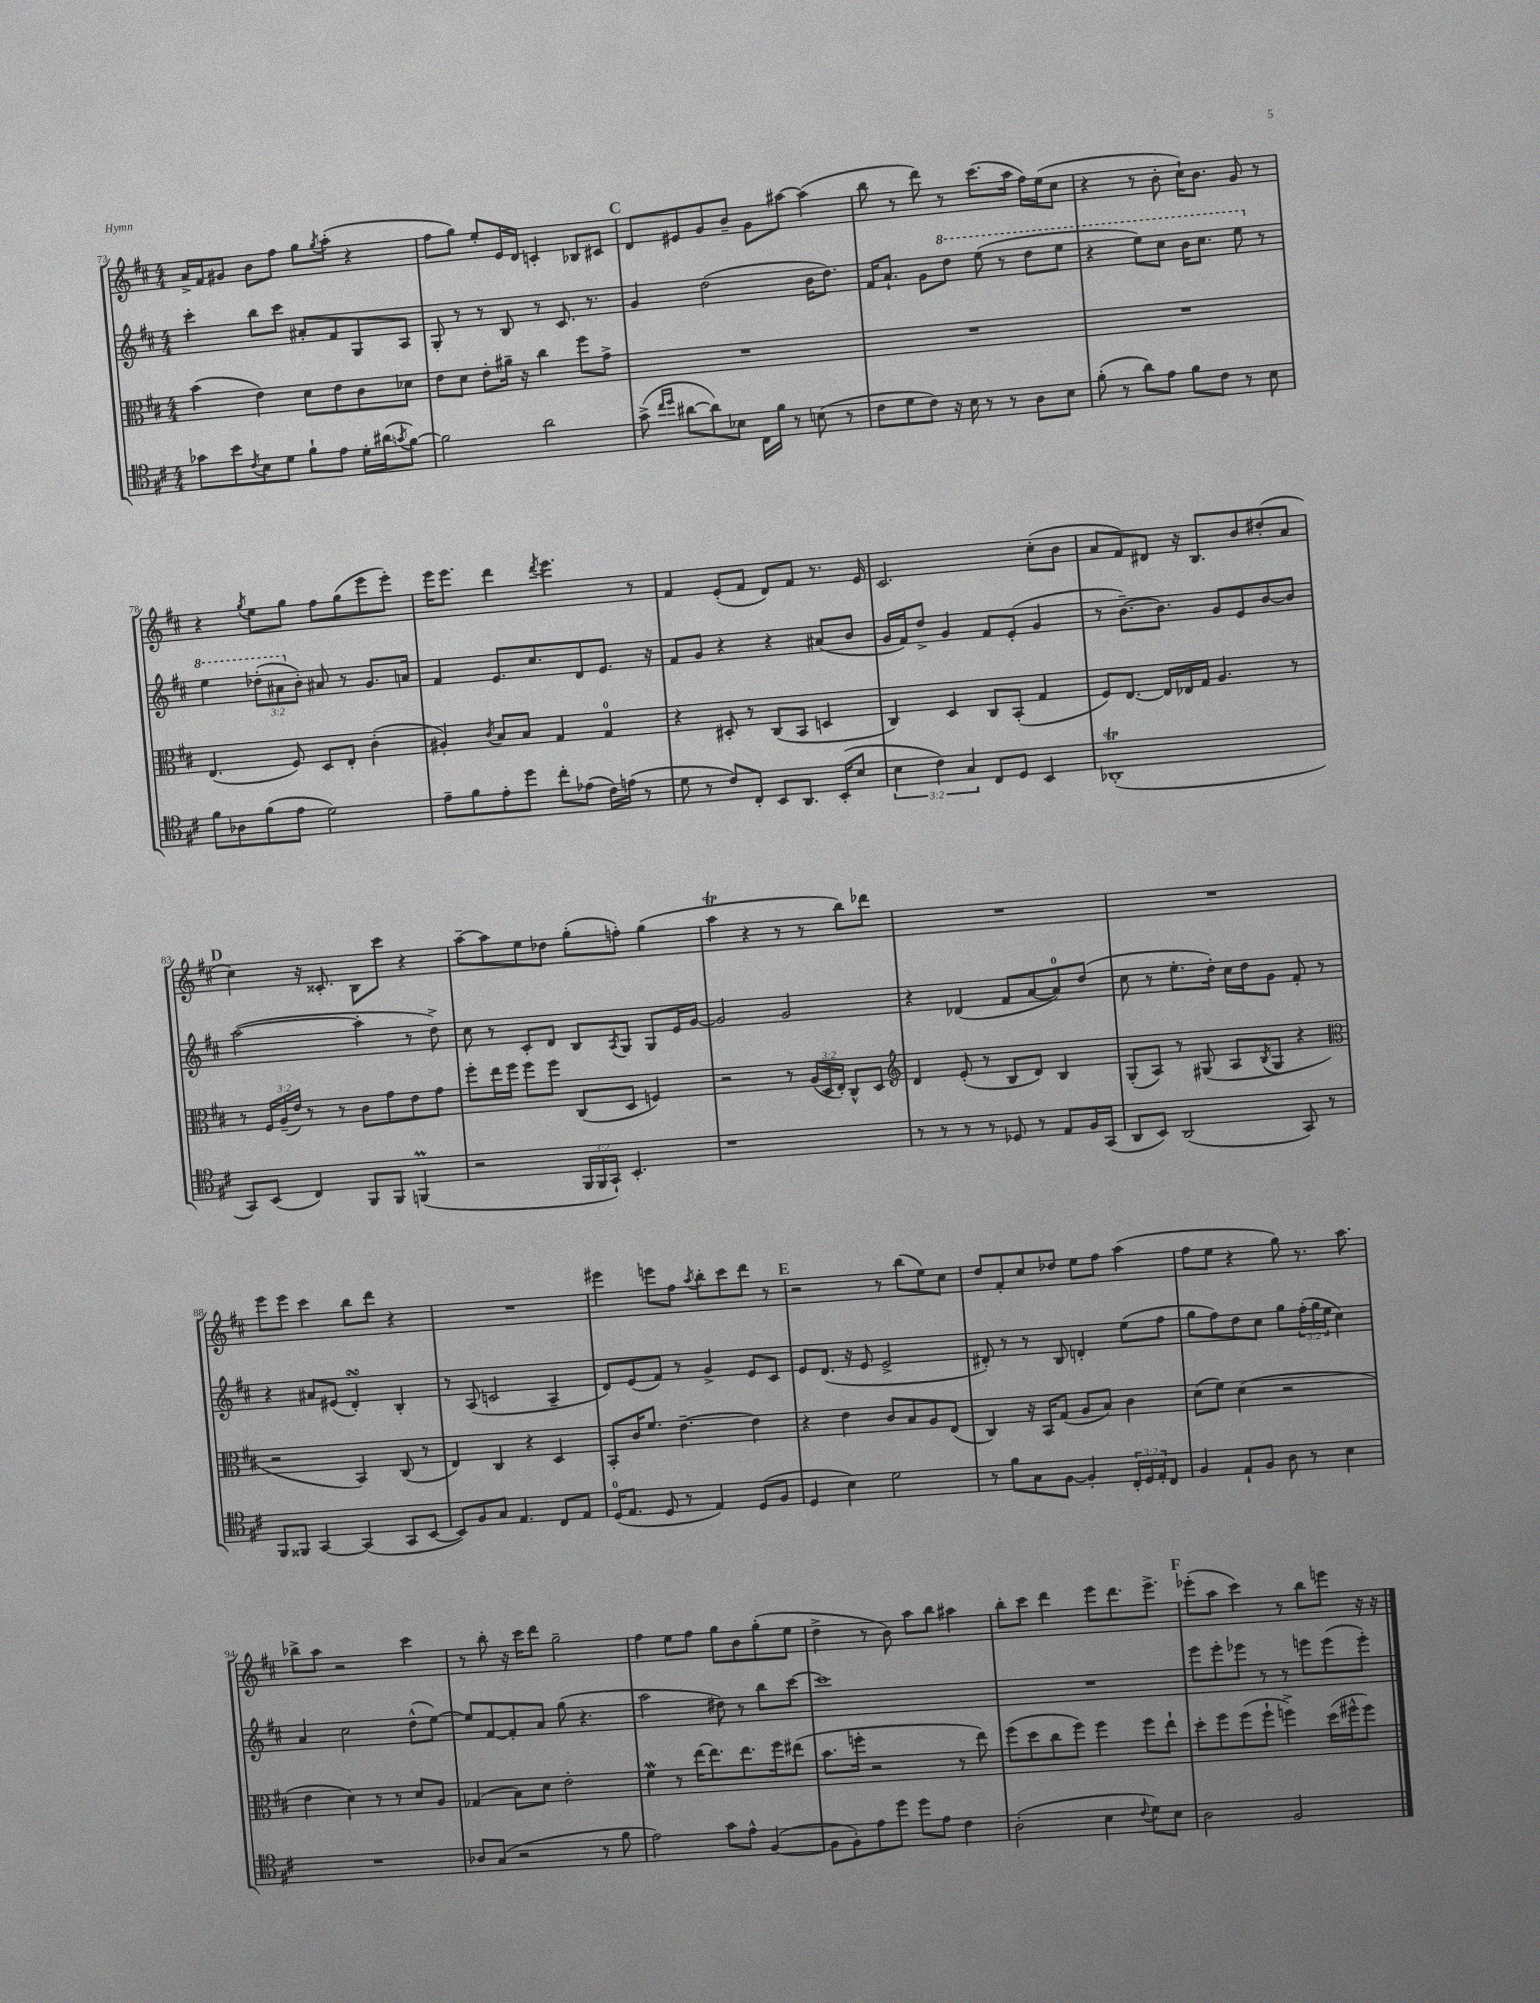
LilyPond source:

<<
\new StaffGroup <<
\new Staff = "s0" {
    \clef treble \key d \major \numericTimeSignature \time 4/4
    a'16-> fis'16 gis'8 b'8 fis''8 g''8 \acciaccatura { g''8 } a''8-.( r4 |
    fis''8 g''8) e''8-. e'16 d'16 c'4-. bes8 cis'8 |
    \mark \markup { \bold "C" } d'8 eis'8 g'8 b'8-- g'8 ais''8~ ais''4( |
    b''8 r8 d'''8) r8 cis'''8.( a''16 fis''16) e''16( cis''8 |
    r4 r8 b'8-. cis''16-!) b'8. g'8 r8 |
    r4 \acciaccatura { g''8 } e''8 g''8 fis''8 g''8( e'''8 e'''8-.) |
    e'''16 e'''8. d'''4 \acciaccatura { d'''8 } e'''4. r8 |
    fis'4 e'8-.( fis'8 d'8) fis'8 r8. e'16 |
    cis'2. cis''8-.( b'8 |
    a'8 fis'8) dis'8 r16 b8. b'8 dis''8-.( a'8 |
    \mark \markup { \bold "D" } cis''4) r16 cisis'8.-. b8 cis'''8 r4 |
    a''8~-- a''8 e''8 des''8 g''8-.( f''8-.) g''4( |
    a''4\trill r4 r8 r8 b''8) des'''8 |
    R1 |
    R1 |
    e'''8 e'''8 cis'''4 b''8 d'''8 r4 |
    R1 |
    eis'''4 e'''8 fis''8 \acciaccatura { a''8 } b''8-. cis'''8 d'''8 r8 |
    \mark \markup { \bold "E" } r2 r8 b''8( e''8) cis''8 |
    d''8 fis'8-. cis''8 des''8 e''8 fis''8 a''4( |
    fis''8 e''8 r4 g''8) r8. a''8. |
    bes''8-> a''8 r2 cis'''4 |
    r8 b''8-. r16 cis'''16 d'''8 g''2-- |
    fis''4 e''8 fis''8 g''8 b'8 g''8-.( e''8 |
    d''4-> r8 b'8) a''8 b''8 ais''4 |
    b''8-. cis'''8 d'''4 e'''8 d'''8. e'''8.-> |
    \mark \markup { \bold "F" } ees'''8-.( a''8 cis'''4) r8 b''8 e'''8 r16 r16 \bar "|." |
}
\new Staff = "s1" {
    \clef treble \key d \major \numericTimeSignature \time 4/4 \override Staff.TupletNumber.text = #tuplet-number::calc-fraction-text
    cis'''4-. b''8 cis'''8 ais'8-. fis'8 g8 a8 |
    g8-. r8 r8 b8 r8 cis'8. r8. |
    \mark \markup { \bold "C" } g'4 d''2( b'16 d''8.) |
    fis'16 a'8.-! g'8 \ottava #1 d'''8 e'''8( r8 d'''8 e'''8 |
    r4 e'''8) cis'''8 b''16 cis'''8. e'''8 \ottava #0 r8 |
    \ottava #1 e'''4 \tuplet 3/2 { des'''8-.( ais''8 \ottava #0 b'8-.) } ais'8 r8 g'8. a'16 |
    fis'4 e'8. cis''8. d'8 e'8. r16 |
    fis'8 g'8 r4 r4 ais'8( b'8 |
    g'16 fis'16) d''8-> g'4 fis'8 e'8-.( g'4 |
    r8 b'8.~--) b'8. g'8 e'8 b'8~ b'8 |
    \mark \markup { \bold "D" } a''2~( a''4-. r8 d''8->) |
    cis''8 r8 cis'8-. d'8 b8 \acciaccatura { a8 } g8 g8 e'16 g'16~ |
    g'2 g'2 |
    r4 des'4( fis'8 a'8~ a'8-0) d''8( |
    cis''8 r8 e''8.-. d''16-.) cis''16 d''16 g'8 fis'8-. r8 |
    r4 ais'8 eis'8( d'4-.\turn) b4-. |
    r8 a8( c'2 a4-- |
    d'8) e'8( fis'8) r8 g'4-> e'8 cis'8 |
    \mark \markup { \bold "E" } e'8 d'8.( r16 e'8 e'2-> |
    dis'8-.) r8 r8 b8 d'4-. e''8( fis''8 |
    g''8 fis''8) d''8 cis''8 g''8 \tuplet 3/2 { fis''16-.( g''16 e''16 } cis''4) |
    a'4 cis''2 d''8-^( e''8~) |
    e''8 fis'8~ fis'8-. a'8 g''8( r4. |
    a''2 dis''8) r8 b''8 cis'''8~ |
    cis'''1 |
    R1 |
    \mark \markup { \bold "F" } e'''8 e'''8-. ees'''8 r8 r8 e'''8 e'''8( e'''8-.) \bar "|." |
}
\new Staff = "s2" {
    \clef alto \key d \major \numericTimeSignature \time 4/4 \override Staff.TupletNumber.text = #tuplet-number::calc-fraction-text
    b'4( e'4) d'8 e'8 cis'8 des'8 |
    e'8 d'8 e'8-. ais'16-- r16 cis''4 fis''8 g'8-> |
    \mark \markup { \bold "C" } R1 |
    R1 |
    R1 |
    e4.( fis8) d8 e8-. cis'4-.( |
    ais4-.) \acciaccatura { cis'8 } b8 b8 g4 g4-0 |
    r4 dis8-. r8 cis8( b,8 d4 |
    cis4) d4 cis8 b,8-.( g4 |
    fis8) e8.~ e16 ees16 g16 a4. r8 |
    \mark \markup { \bold "D" } r8 \tuplet 3/2 { fis16 a16--( e'16) } r8 r8 cis'8 g'8 e'8 g'8 |
    fis''8-. e''16 fis''16 fis''8 fis''8 cis8( d8 f4) |
    r2 r8 \tuplet 3/2 { a16( d16 e16-.) } cis8-^ d8 |
    \clef treble d'4 e'8-.( r8 b8 d'8) b4 |
    g8-.( a8) r8 gis8( a8 \acciaccatura { b8 } gis8 r4 |
    \clef alto r2 b,4) cis8( r8 |
    e4) cis4 r4 d4 |
    b,8-. cis'16 fis'8. e'4.~-- e'4 |
    \mark \markup { \bold "E" } r4 e'4 cis'8 b8 a8 e8( |
    cis4) r16 b,16 g8( a8 b8) cis'4 |
    d'8( fis'8) d'4( r2 |
    e'4 d'4) r8 r8 d'8 a8 |
    ges4( b8) d'8 e'2-. |
    fis'4\mordent r8 e''16~ e''8. e''8. fis''16 eis''8( |
    b'8. f''16-. r2 r8 e''8) |
    fis''8( d''8 cis''8 fis''8) fis''4 fis''8 e''8-! |
    \mark \markup { \bold "F" } d''8-. fis''8 fis''8( fis''8-! f''4->) d''16( fis''16-^ fis''8) \bar "|." |
}
\new Staff = "s3" {
    \clef tenor \key d \major \numericTimeSignature \time 4/4 \override Staff.TupletNumber.text = #tuplet-number::calc-fraction-text
    ges'8 b'8 \acciaccatura { cis'8 } b8 d'8 fis'8-! e'8 d'16-. ais'16( \acciaccatura { g'8 } fis'8~) |
    fis'2 a'2 |
    \mark \markup { \bold "C" } g'8->( \grace { cis''16 d''16 } ais'8~ ais'8) bes8 cis16 fis'16 r8 b8( r8 |
    cis'8 d'8 cis'8) r16 b16 r8 r8 a8 b8 |
    fis'8-.( r8 a'8) e'8 fis'8 cis'8 r8 b8 |
    fis'8 aes8 fis'8( e'8 d'2) |
    e'8-- fis'8 e'8-. d''8 cis''8-. ees'8( cis'16) e'16( r8 |
    d'8 r8 cis'8) cis8-. b,8 a,8. b,16-.( b8 |
    \tuplet 3/2 { b4 cis'4) g4 } cis8 d8 b,4 |
    aes,1-.\trill( |
    \mark \markup { \bold "D" } g,8) b,8( cis4) fis,8 fis,8 f,4\prall( |
    r2 \tuplet 3/2 { fis,16 fis,16 g,16-!) } b,4.-. |
    r1 |
    r8 r8 r8 r8 des8 r8 e8 fis16 g,16( |
    a,8 b,8) a,2( g,8) r8 |
    fis,8 fisis,8 g,4~ g,4( g,8 b,8~ |
    b,8) fis8 g8 e4. cis8 e8 |
    d16-0( e8. d8 r8 e4) d8( fis8 |
    \mark \markup { \bold "E" } d4 b4) d'2 |
    r8 fis'8 g8 fis8~ fis4-. \tuplet 3/2 { cis16-. d16 e16-. } cis8 |
    fis4 e8-! fis8 a8 r8 b4 |
    R1 |
    aes8 g8( r2 r8 fis'8 |
    e'2) g'8 e'8-^ fis4~( |
    fis8 fis8-.) e'8 d''8 d''8 e'8 cis'4 |
    a2-.( b4 \appoggiatura { cis'8 } d'8) b8 |
    \mark \markup { \bold "F" } a2 fis2 \bar "|." |
}
>>
>>
\layout { \context { \Score currentBarNumber = #73 } }
